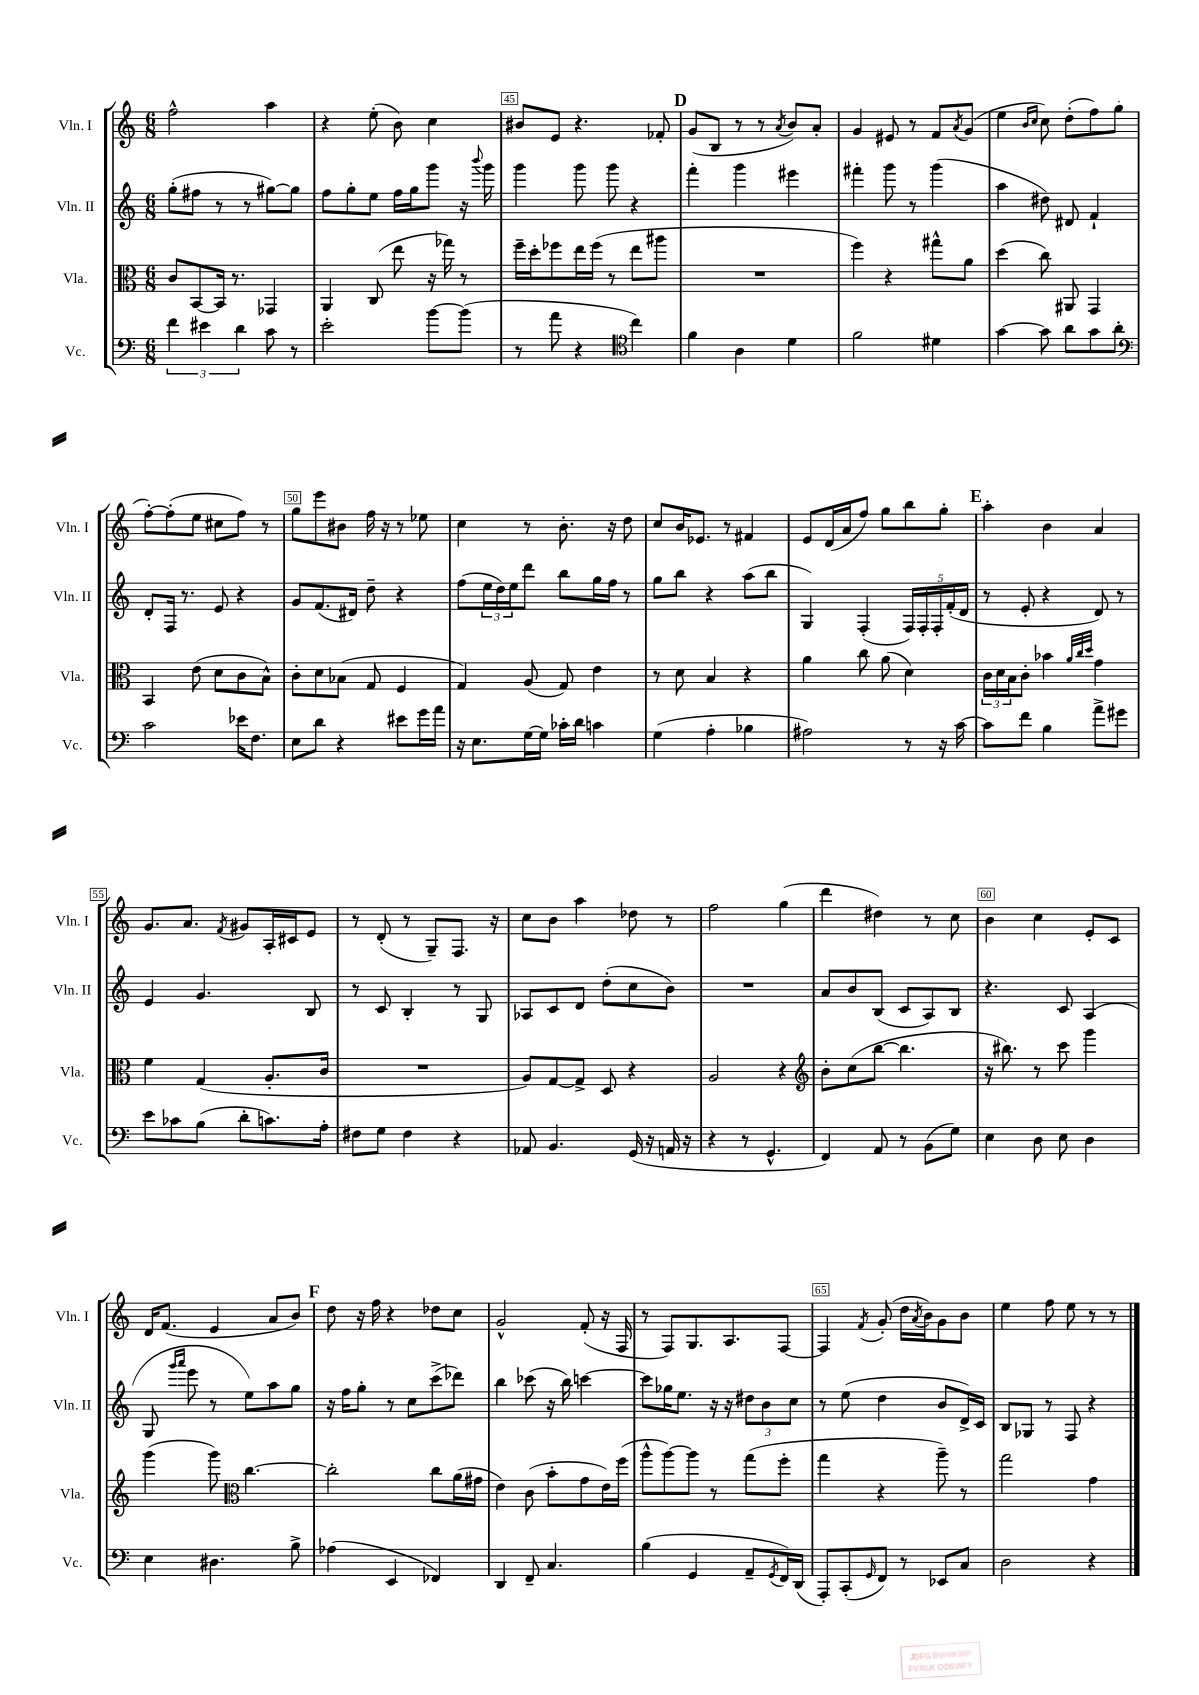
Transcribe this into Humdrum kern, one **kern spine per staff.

**kern	**kern	**kern	**kern
*part4	*part3	*part2	*part1
*staff4	*staff3	*staff2	*staff1
*I"Vc.	*I"Vla.	*I"Vln. II	*I"Vln. I
*I'Vc.	*I'Vla.	*I'Vln. II	*I'Vln. I
*clefF4	*clefC3	*clefG2	*clefG2
*k[]	*k[]	*k[]	*k[]
*M6/8	*M6/8	*M6/8	*M6/8
=43	=43	=43	=43
6f\	8c/L	(8gg'\L	2ff^^\
.	[8BB/	8ff#X\J	.
6e#X\	.	.	.
.	16BB/Jk]	8r	.
.	8.r	.	.
6d\	.	.	.
.	.	8r	.
8c\	4GG-X/	[8gg#X\L)	4aa\
8r	.	8gg#\J]	.
=44	=44	=44	=44
2e'\	4AA/	8ff\L	4r
.	.	8gg'\	.
.	(8C/	8ee\J	(8ee'\
.	8ee\	16ff\LL	8b\)
.	.	16gg\J	.
[8b\L	16r	8ggg\J	4cc\
.	16gg-X\)	.	.
(8b\J]	8r	16r	.
.	.	8qqbbb/	.
.	.	16ggg\	.
=45	=45	=45	=45
8r	16ff~\LL	4ggg\	8b#X/L
.	16dd'\J	.	.
8a\	8ff-X\	.	8e/J
4r	16ee\L	8ggg\	4.r
.	(16ff-\JJ	.	.
.	8r	8ggg\	.
*clefC4	*	*	*
4cc\)	8ee\L	4r	.
.	8aa#X\J	.	8f-X'/
!!LO:REH:place=s1:t=D
=46	=46	=46	=46
4f\	2.r	4fff'\	(8g/L
.	.	.	8B/J
4A\	.	4ggg\	8r
.	.	.	8r
.	.	.	8qa/
4d\	.	4eee#X\	8b/L)
.	.	.	8a'/J
=47	=47	=47	=47
2f\	4ff\)	4fff#X'\	4g/
.	4r	8ggg\	8e#X/
.	.	8r	8r
4d#X\	8gg#X^^\L	(4ggg\	8f/L
.	.	.	8qa/
.	8a\J	.	(8g/J
=48	=48	=48	=48
[4g\	(4dd\	4aa\	4ee\
.	.	.	16qqb/LL
.	.	.	16qqcc/JJ
8g\]	8cc\)	8dd#X\)	8cc\)
8a\L	8AA#X/	8d#X/	(8dd'\L
8g\	4GG/	4f`/	8ff\)
8a'\J	.	.	(8gg\J
!!LO:LB:g=z
=49	=49	=49	=49
*clefF4	*	*	*
2c\	4BB/	8d'/L	[8ff'\L)
.	.	16F/Jk	(8ff'\]
.	.	8.r	.
.	(8e\	.	8ee\J
.	8d\L	8e/	8cc#X\L
16e-X\KL	8c\	4r	8ff\J)
8.F\J	.	.	.
.	8B^^\J)	.	8r
=50	=50	=50	=50
8E\L	8c'\L	8g/L	8gg\L
8d\J	8d\	(8.f/	8eee\
4r	(8B-X\J	.	8b#X\J
.	.	16d#X/Jk)	.
.	8G/	8dd~\	16ff\
.	.	.	16r
8e#X\L	4F/	4r	8r
16g\L	.	.	8ee-X\
16a\JJ	.	.	.
=51	=51	=51	=51
16r	4G/)	(8ff\L	4cc\
8.E\L	.	.	.
.	.	24ee\L	.
.	.	24dd\)	.
.	.	24ee\J	.
[16G\L	(8A/	8ddd\J	8r
16G\JJ]	.	.	.
16c-X'\LL	8G/)	8bb\L	8.b'\
16d\JJ	.	.	.
4cn\	4e\	16gg\L	.
.	.	16ff\JJ	16r
.	.	8r	8dd\
=52	=52	=52	=52
(4G\	8r	8gg\L	8cc/L
.	8d\	8bb\J	16b/K
.	.	.	8.e-X/J
4A'\	4B/	4r	.
.	.	.	8r
4B-X\	4r	(8aa\L	4f#X/
.	.	8bb\J	.
=53	=53	=53	=53
2A#X\)	4a\	4G/)	8e/L
.	.	.	(16d/L
.	.	.	16a/J
.	8cc\	(4F'/	8ff/J)
.	(8a\	.	8gg\L
8r	4d\)	20F/LL)	8bb\
.	.	20F'/	.
.	.	20F'/	.
16r	.	.	8gg'\J
.	.	(20f'/	.
[16c\	.	.	.
.	.	20d/JJ	.
!!LO:REH:place=s1:t=E
=54	=54	=54	=54
8c\L]	24c\LL	8r	4aa'\
.	24d\	.	.
.	24B\J	.	.
8f\J	8c'\J	8e'/	.
4B\	4b-X\	4r	4b\
.	32qqa/LLL	.	.
.	32qqcc/	.	.
.	32qqdd/JJJ	.	.
8a^\L	4g\	8d/)	4a/
8g#X\J	.	8r	.
!!LO:LB:g=z
=55	=55	=55	=55
8e\L	4f\	4e/	8.g/L
8c-X\	.	.	.
.	.	.	8.a/J
(8B\J	(4G/	4.g/	.
.	.	.	8qf/
8d'\L	.	.	8g#X/L
8.cn\)	8.A'/L	.	16A'/L
.	.	.	16c#X/J
.	.	8B/	8e/J
16A'\Jk	16c/Jk	.	.
=56	=56	=56	=56
8F#X\L	2.r	8r	8r
8G\J	.	8c/	(8d'/
4F#\	.	4B'/	8r
.	.	.	8G~/L)
4r	.	8r	8.F/J
.	.	8G/	.
.	.	.	16r
=57	=57	=57	=57
8AA-X/	8A/L)	8A-X/L	8cc\L
4.BB/	[8G/	8c/	8b\J
.	8G^/J]	8d/J	4aa\
.	8D/	(8dd'\L	.
(16GG/	4r	8cc\	8dd-X\
16r	.	.	.
16AAn/	.	8b\J)	8r
16r	.	.	.
=58	=58	=58	=58
4r	2A/	2.r	2ff\
8r	.	.	.
4.GG^^/	.	.	.
.	4r	.	(4gg\
=59	=59	=59	=59
*	*clefG2	*	*
4FF/)	8b'\L	8a/L	4ddd\
.	(8cc\	8b/	.
8AA/	[8bb\J	(8B/J	4dd#X\)
8r	4.bb\]	8c/L	.
(8BB\L	.	8A/)	8r
8G\J)	.	8B/J	8cc\
=60	=60	=60	=60
4E\	16r	4.r	4b\
.	8.bb#X\)	.	.
8D\	8r	.	4cc\
8E\	8ccc\	8c/	.
4D\	4ggg\	(4A/	8e'/L
.	.	.	8c/J
!!LO:LB:g=z
=61	=61	=61	=61
4E\	(4ggg\	8G/	16d/KL
.	.	.	(8.f/J
.	.	16qqggg/LL	.
.	.	16qqaaa/JJ	.
.	.	8eee\	.
4.D#X\	8ggg\)	8r	4e/
*	*clefC3	*	*
.	[4.cc\	8ee\L)	.
.	.	8aa\	8a/L
8B^\	.	8gg\J	8b/J)
!!LO:REH:place=s1:t=F
=62	=62	=62	=62
(4A-X\	2cc'\]	16r	8dd\
.	.	16ff\KL	.
.	.	8gg'\J	16r
.	.	.	16ff\
4EE/	.	8r	4r
.	.	8cc\L	.
4FF-X/)	8cc\L	(8ccc^\	8dd-X\L
.	(16a\L	8ddd-X\J)	8cc\J
.	16g#X\JJ	.	.
=63	=63	=63	=63
4DD/	4e\)	4bb\	2g^^/
8FF~/	(8c\	(8ccc-X\	.
4.C/	8b'\L	16r	.
.	.	16bb\)	.
.	8g\	[4cccn\	(8f'/
.	16e\L)	.	16r
.	(16ff\JJ	.	16F/
=64	=64	=64	=64
(4B\	8aa^^\L	8ccc\L]	8r
.	[8aa\)	16gg-X\K	8F/L)
.	.	8.ee\J	.
4GG/	8aa\J]	.	8.G/
.	8r	16r	.
.	.	16r	8.A/
8AA~/L	(8gg\L	12dd#X\L	.
.	.	12b\	.
8qGG/	.	.	.
16FF/L)	8ff'\J	.	[8F/J
.	.	12cc\J	.
(16DD/JJ	.	.	.
=65	=65	=65	=65
8AAA'/L)	4gg\	8r	4F/]
(8CC'/	.	(8ee\	.
16qqGG/	.	.	8qf/
8FF/J)	4r	4dd\	(8g'/
8r	.	.	16dd\LL
.	.	.	8qa/
.	.	.	16b\J)
8EE-X/L	8aa~\)	8b/L	8g\
8C/J	8r	16d^/L)	8b\J
.	.	16c/JJ	.
=66	=66	=66	=66
2D\	2gg\	8B/L	4ee\
.	.	8G-X/J	.
.	.	8r	8ff\
.	.	8F/	8ee\
4r	4g\	4r	8r
.	.	.	8r
==	==	==	==
*-	*-	*-	*-
